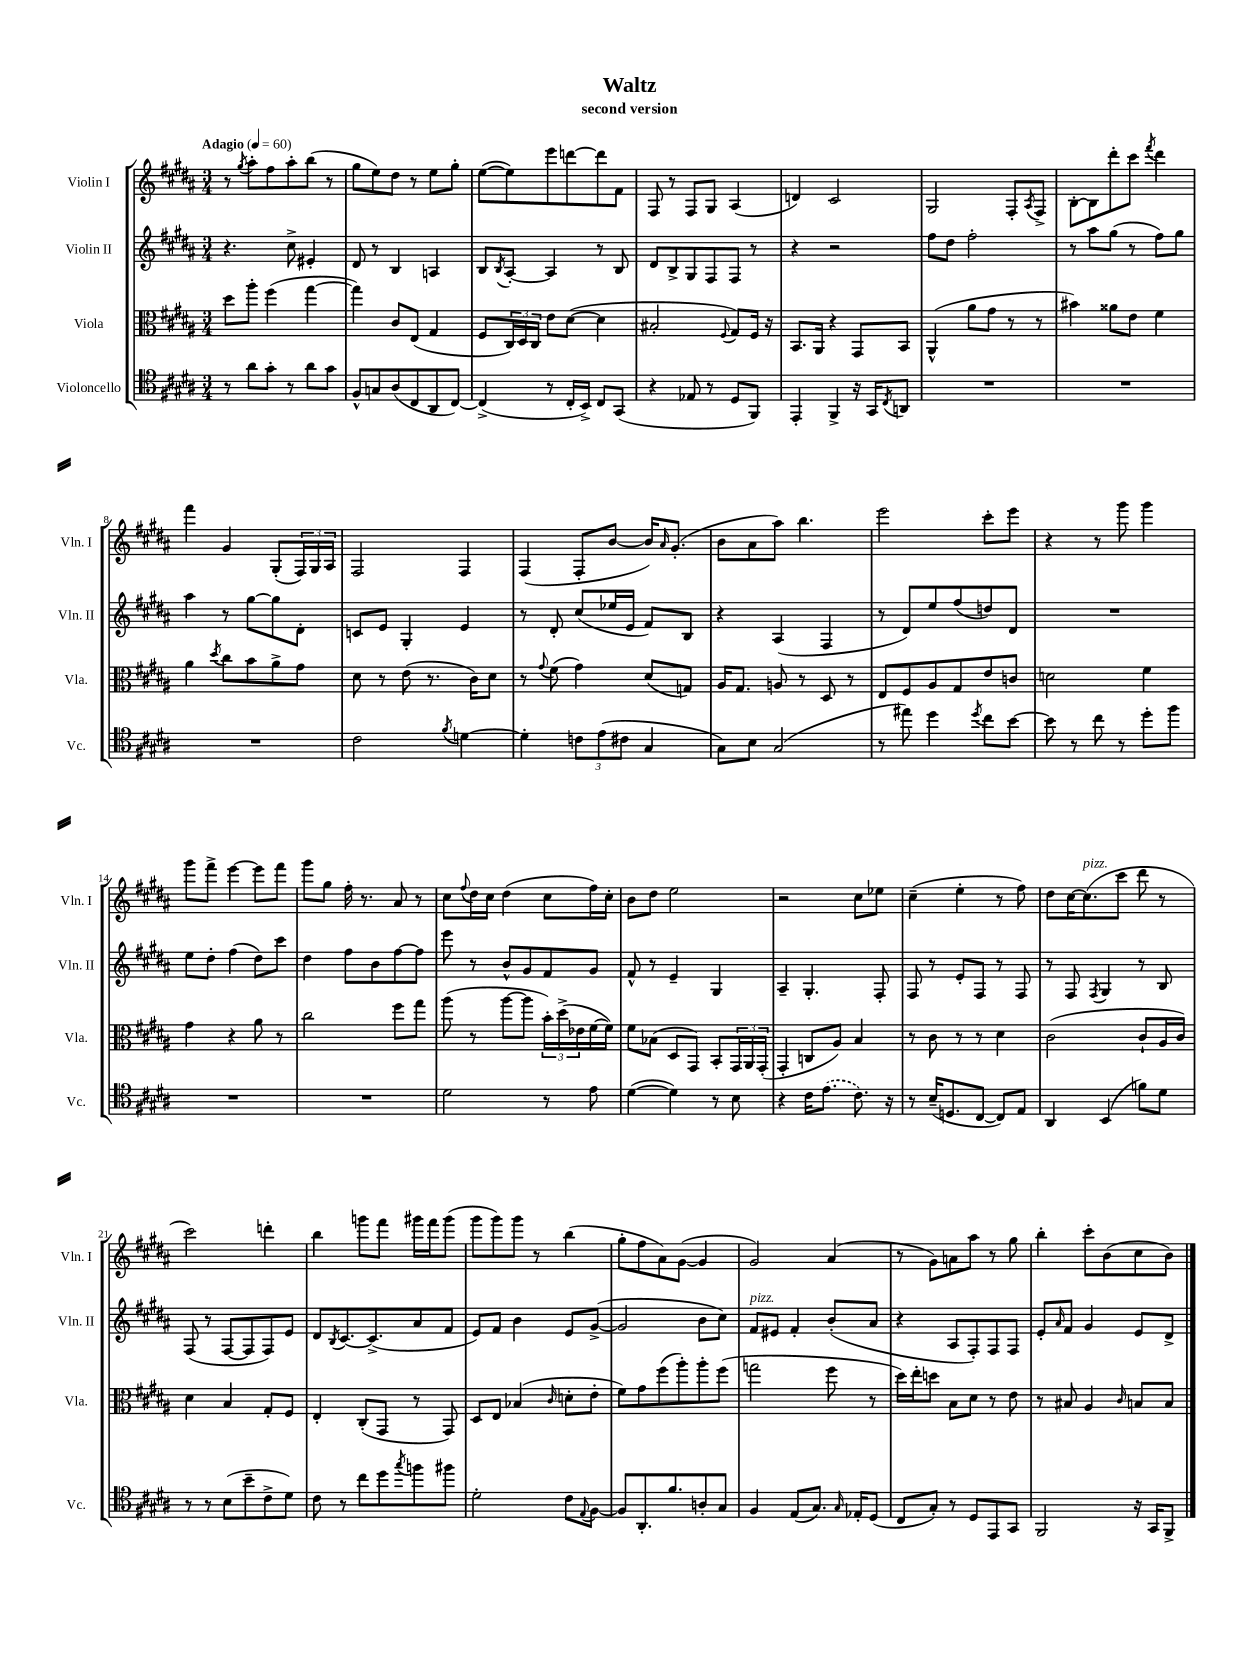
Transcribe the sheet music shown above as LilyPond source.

\header { title = "Waltz" subtitle = "second version" }
<<
\new StaffGroup <<
\new Staff = "s0" \with { instrumentName = "Violin I" shortInstrumentName = "Vln. I" } {
    \clef treble \key b \major \numericTimeSignature \time 3/4 \tempo "Adagio" 4 = 60
    r8 \acciaccatura { gis''8 } ais''8-. fis''8 ais''8-. b''8( r8 |
    gis''8 e''8) dis''8 r8 e''8 gis''8-. |
    e''8~( e''8) e'''8 d'''8~ d'''8 fis'8 |
    fis8 r8 fis8 gis8 ais4( |
    d'4) cis'2 |
    gis2 fis8-. \acciaccatura { ais8 } fis8-> |
    b8~-. b8 dis'''8-. cis'''8 \acciaccatura { fis'''8 } dis'''4 |
    fis'''4 gis'4 gis8-.( \tuplet 3/2 { fis16) gis16 ais16 } |
    fis2 fis4 |
    fis4( fis8-. b'8~ b'16) \grace { ais'16 } gis'8.-.( |
    b'8 ais'8 ais''8) b''4. |
    e'''2 cis'''8-. e'''8 |
    r4 r8 gis'''8 gis'''4 |
    gis'''8 fis'''8-> e'''4~ e'''8 fis'''8 |
    gis'''8 gis''8 fis''16-. r8. ais'8 r8 |
    cis''8 \appoggiatura { fis''8 } dis''16 cis''16 dis''4( cis''8 fis''16) cis''16-. |
    b'8 dis''8 e''2 |
    r2 cis''8 ees''8 |
    cis''4--( e''4-. r8 fis''8) |
    dis''8 cis''16~ cis''8.^\markup { \italic "pizz." }( cis'''8 dis'''8 r8 |
    cis'''2) d'''4-. |
    b''4 g'''8 fis'''8 gis'''16 fis'''16 gis'''8( |
    gis'''8 gis'''8) gis'''8 r8 b''4( |
    gis''8-. fis''8 ais'8) gis'8~( gis'4 |
    gis'2) ais'4( |
    r8 gis'8) a'8 ais''8 r8 gis''8 |
    b''4-. cis'''8-. b'8( cis''8 b'8) \bar "|." |
}
\new Staff = "s1" \with { instrumentName = "Violin II" shortInstrumentName = "Vln. II" } {
    \clef treble \key b \major \numericTimeSignature \time 3/4
    r4. cis''8-> eis'4-. |
    dis'8 r8 b4 a4 |
    b8 \acciaccatura { b8 } ais8~-. ais4 r8 b8 |
    dis'8 b8-> gis8 fis8 fis8 r8 |
    r4 r2 |
    fis''8 dis''8 fis''2-. |
    r8 ais''8 gis''8( r8 fis''8) gis''8 |
    ais''4 r8 gis''8~ gis''8 dis'8-. |
    c'8 e'8 gis4-. e'4 |
    r8 dis'8-. cis''8( ees''16 e'16 fis'8) b8 |
    r4 ais4( fis4 |
    r8 dis'8) e''8 fis''8( d''8) dis'8 |
    R2. |
    e''8 dis''8-. fis''4( dis''8) cis'''8 |
    dis''4 fis''8 b'8 fis''8~ fis''8 |
    e'''8 r8 b'8-^ gis'8 fis'8 gis'8 |
    fis'8-^ r8 e'4-- gis4 |
    ais4-- gis4.-. fis8-. |
    fis8 r8 e'8-. fis8 r8 fis8 |
    r8 fis8 \acciaccatura { fis8 } gis4 r8 b8 |
    fis8( r8 fis8~ fis8 fis8) e'8 |
    dis'8 \acciaccatura { b8 } cis'8.~ cis'8.->( ais'8 fis'8 |
    e'8) fis'8 b'4 e'8 gis'8~->( |
    gis'2 b'8 cis''8) |
    fis'8^\markup { \italic "pizz." } eis'8 fis'4-. b'8-.( ais'8 |
    r4 ais8 fis8-.) fis8 fis8 |
    e'8-. \grace { ais'16 } fis'8 gis'4 e'8 dis'8-> \bar "|." |
}
\new Staff = "s2" \with { instrumentName = "Viola" shortInstrumentName = "Vla." } {
    \clef alto \key b \major \numericTimeSignature \time 3/4
    dis''8 ais''8-. fis''4( gis''4~ |
    gis''4) cis'8 e8( gis4 |
    fis8 \tuplet 3/2 { cis16) dis16 cis16 } e'8 dis'8~( dis'4 |
    bis2-. \appoggiatura { fis8 } gis8) fis16 r16 |
    b,8. ais,16 r4 gis,8 b,8 |
    ais,4-^( ais'8 gis'8 r8 r8 |
    bis'4) aisis'8 e'8 fis'4 |
    ais'4 \acciaccatura { dis''8 } cis''8 b'8 ais'8-> gis'8 |
    dis'8 r8 e'8( r8. cis'16) dis'8 |
    r8 \appoggiatura { gis'8 } fis'8( gis'4) dis'8( g8) |
    ais16 gis8. a8 r8 dis8 r8 |
    e8 fis8 ais8 gis8 e'8 c'8 |
    d'2 fis'4 |
    gis'4 r4 ais'8 r8 |
    cis''2 fis''8 gis''8 |
    ais''8( r8 ais''8~ ais''8 \tuplet 3/2 { b'16-.) dis''16->( ees'16 } fis'16~ fis'16) |
    fis'8 bes8( dis8 gis,8) b,8-. \tuplet 3/2 { gis,16 ais,16 gis,16-.( } |
    gis,4-. c8 ais8) b4 |
    r8 cis'8 r8 r8 dis'4 |
    cis'2( cis'8-! ais16 cis'16) |
    dis'4 b4 gis8-. fis8 |
    e4-. cis8-.( gis,8 r8 gis,8) |
    dis8 e8 bes4( \grace { cis'16 } d'8-. e'8-. |
    fis'8) gis'8 fis''8( ais''8-.) ais''8-. fis''8( |
    g''2 fis''8 r8 |
    dis''16) e''16-. d''8 b8 dis'8 r8 e'8 |
    r8 bis8 ais4 \grace { cis'16 } b8 b8 \bar "|." |
}
\new Staff = "s3" \with { instrumentName = "Violoncello" shortInstrumentName = "Vc." } {
    \clef tenor \key b \major \numericTimeSignature \time 3/4
    r8 ais'8 gis'8-. r8 ais'8 gis'8 |
    fis8-^ g8 ais8( cis8 ais,8 cis8~) |
    cis4->( r8 cis16-. b,16->) cis8 gis,8( |
    r4 ees8 r8 dis8 fis,8) |
    e,4-. fis,4-> r16 gis,16 \acciaccatura { cis8 } a,8 |
    R2. |
    R2. |
    R2. |
    cis'2 \acciaccatura { fis'8 } d'4~ |
    d'4-. \tuplet 3/2 { c'8 e'8( cis'8 } gis4 |
    gis8) b8 gis2( |
    r8 eis''8) dis''4 \acciaccatura { dis''8 } cis''8 b'8~ |
    b'8 r8 cis''8 r8 dis''8-. fis''8 |
    R2. |
    R2. |
    dis'2 r8 e'8 |
    dis'4~( dis'4) r8 b8 |
    r4 cis'16 \once \slurDashed e'8.( cis'8.) r16 |
    r8 b16--( d8. cis8~ cis8) e8 |
    ais,4 b,4( f'8) dis'8 |
    r8 r8 b8( b'8-- cis'8-> dis'8) |
    cis'8 r8 cis''8 dis''8 \acciaccatura { gis''8 } f''8 fis''8 |
    dis'2-. cis'8 \appoggiatura { e8 } fis8~ |
    fis8 ais,8.-. fis'8. a8-. gis8 |
    fis4 e8( gis8.) \grace { gis16 } ees16-. dis8( |
    cis8 gis8-.) r8 dis8 e,8 gis,8 |
    fis,2 r16 gis,16 fis,8-> \bar "|." |
}
>>
>>
